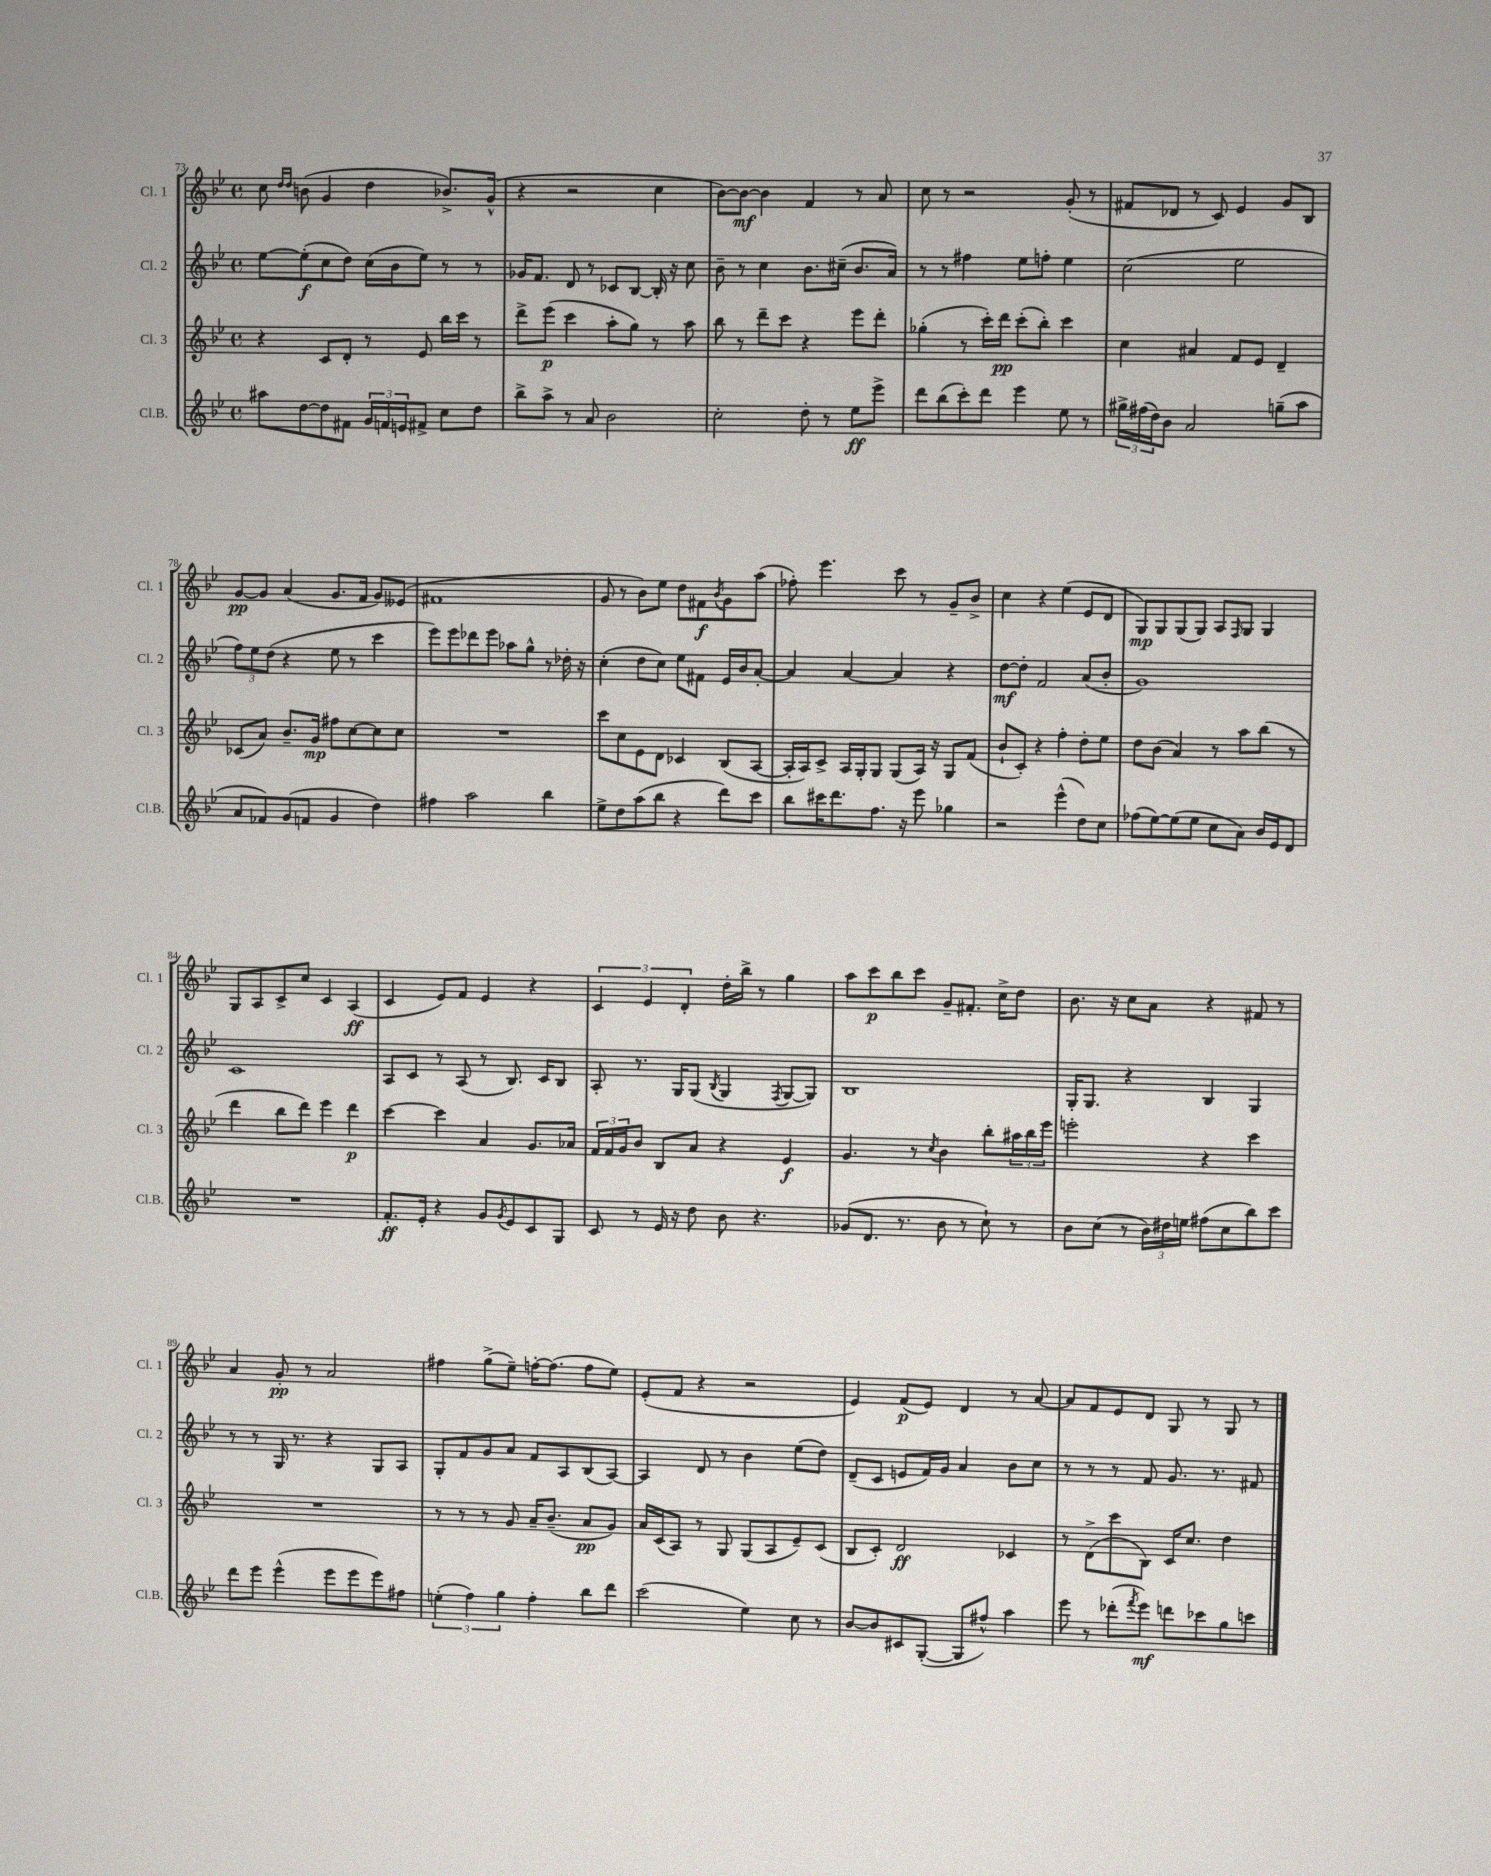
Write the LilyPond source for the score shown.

<<
\new StaffGroup <<
\new Staff = "s0" \with { instrumentName = "Cl. 1" shortInstrumentName = "Cl. 1" } {
    \clef treble \key bes \major \defaultTimeSignature \time 4/4
    c''8 \grace { d''16 d''16 } b'8( g'4 d''4 bes'8.->) g'16-^( |
    r4 r2 c''4 |
    bes'8~) bes'8~\mf bes'4 f'4 r8 a'8 |
    c''8 r8 r2 g'8-.( r8 |
    fis'8 des'8 r8 c'8) ees'4 g'8 bes8 |
    g'8~\pp g'8 a'4( g'8. f'16 g'8) eeses'8( |
    fis'1 |
    g'8 r8 bes'8) ees''8 d''8 fis'8\f \acciaccatura { bes'8 } g'8 a''8( |
    fes''8-.) ees'''4. c'''8 r8 g'8-- bes'8-> |
    c''4 r4 ees''4( ees'8 d'8 |
    g8\mp) g8 g8( g8) a8 \grace { f16 } g8 g4 |
    g8 a8 c'8-> c''8 c'4 a4\ff( |
    c'4 ees'8) f'8 ees'4 r4 |
    \tuplet 3/2 { c'4 ees'4 d'4-. } d''16-. bes''16-> r8 g''4 |
    a''8 c'''8\p bes''8 c'''8 g'8-- fis'8.-. c''16-> d''8 |
    bes'8. r16 c''8 a'8 r4 fis'8 r8 |
    a'4 g'8-.\pp r8 a'2 |
    fis''4 g''8->( ees''8--) f''16~-. f''8.( f''8 ees''8) |
    ees'8-.( f'8 r4 r2 |
    ees'4) f'8\p( ees'8) d'4 r8 a'8~ |
    a'8 f'8 ees'8 d'8 g8 r8 g8 r8 \bar "|." |
}
\new Staff = "s1" \with { instrumentName = "Cl. 2" shortInstrumentName = "Cl. 2" } {
    \clef treble \key bes \major \defaultTimeSignature \time 4/4
    ees''8~ ees''8-.\f( c''8 d''8) c''16( bes'16 ees''8) r8 r8 |
    ges'16 f'8. d'8 r8 ces'8 bes8~ bes16-. r16 c''8 |
    bes'8-- r8 c''4 bes'8. cis''16--( bes'8. a'16) |
    r8 r8 fis''4 ees''8 f''8-. ees''4 |
    c''2( ees''2 |
    \tuplet 3/2 { f''8) ees''8 d''8( } r4 ees''8 r8 c'''4 |
    ees'''8) ees'''8 des'''8 ees'''8 aes''8 g''8-^ r8 des''16-. r16 |
    c''4-.( d''8 c''8) ees''8 fis'8 ees'16 bes'16 a'8~-. |
    a'4 a'4~ a'4 r4 |
    d''8~\mf d''8-. f'2 a'8( bes'8-. |
    g'1) |
    c'1 |
    a8 c'8 r8 a8( r8 bes8.) c'16 bes8 |
    a8-. r8. g16 g8( \acciaccatura { bes8 } g4 \acciaccatura { f8 } g8~ g8) |
    bes1 |
    g16-. g8. r4 bes4 g4 |
    r8 r8 g16 r8. r4 g8 a8 |
    g8-. f'8 g'8 a'8 f'8 a8 bes8( a8~) |
    a4 d'8 r8 bes'4 ees''8( d''8) |
    d'8--( c'8 e'8 f'16) g'16 a'4 bes'8 c''8 |
    r8 r8 r8 f'8 g'8. r8. fis'8 \bar "|." |
}
\new Staff = "s2" \with { instrumentName = "Cl. 3" shortInstrumentName = "Cl. 3" } {
    \clef treble \key bes \major \defaultTimeSignature \time 4/4
    r4 c'8 d'8-. r8 ees'8 bes''16 c'''16 r8 |
    d'''8-> ees'''8\p( c'''4 a''8-. g''8) r8 a''8 |
    bes''8 r8 d'''8-- c'''8 r4 ees'''8 d'''8-. |
    ges''4-.( r8 c'''16-.) d'''16\pp c'''8-.( bes''8-.) c'''4 |
    c''4 ais'4 f'8 ees'8 d'4-- |
    ces'8( a'8) bes'8.-- g'16\mp fis''8 c''8~ c''8 c''8 |
    R1 |
    c'''8 c''8 ees'8 d'8 ces'4 bes8( a8~ |
    a16-. a16) c'8-> a16 g16-. g8 g8( a16) r16 g8 f'8( |
    bes'8-! c'8-.) r4 f''4-. d''8-. ees''8 |
    d''8 bes'8( a'4) r8 a''8 bes''8( r8 |
    d'''4 bes''8 d'''8) ees'''4 d'''4\p |
    c'''4~ c'''4 a'4 g'8. aes'16 |
    \tuplet 3/2 { f'16 f'16 g'16 } bes'8 bes8 a'8 r4 ees'4\f |
    g'4. r8 \acciaccatura { c''8 } bes'4 bes''8-. \tuplet 3/2 { ais''16 bes''16 ees'''16 } |
    e'''2-. r4 c'''4 |
    R1 |
    r8 r8 r8 g'8 a'16-- bes'8.--( a'8\pp g'8) |
    a'16 c'16( a8) r8 g8 g8( a8 ees'8--) c'8( |
    bes8 c'8-.) d'2\ff ces'4 |
    r8 d'8->( c'''8 bes8) c'16 c''8. d''4 \bar "|." |
}
\new Staff = "s3" \with { instrumentName = "Cl.B." shortInstrumentName = "Cl.B." } {
    \clef treble \key bes \major \defaultTimeSignature \time 4/4
    ais''8 d''8~ d''8 fis'8 \tuplet 3/2 { g'16 f'16 e'16 } fis'8-> c''8 d''8 |
    bes''8-> a''8-> r8 a'8 bes'2 |
    c''2-. d''8-. r8 ees''8\ff ees'''8-> |
    d'''8 bes''8( c'''8-.) d'''8 ees'''4 ees''8 r8 |
    \tuplet 3/2 { gis''16-> fis''16( d''16) } bes'8 a'2 g''8--( a''8 |
    a'8 fes'8) g'8( f'8 g'4 d''4) |
    fis''4 a''2 bes''4 |
    ees''8-> d''8 a''8( bes''8 r4 d'''8) c'''8 |
    bes''8 cis'''16 d'''8. f''8. r16 ees'''8 ges''4 |
    r2 ees'''4-^( d''8) c''8 |
    fes''8( ees''8~) ees''8( ees''8 c''8 a'8) bes'16 ees'16 d'8 |
    R1 |
    f'8.-.\ff ees'16-. r4 g'8 \acciaccatura { g'8 } ees'8 c'8 g8 |
    c'8 r8 ees'16 r16 d''8 bes'8 r4. |
    ges'8( d'8. r8. bes'8 r8 c''8-!) r8 |
    bes'8 c''8( r8 \tuplet 3/2 { bes'16) dis''16 e''16 } fis''8( c''8 bes''8) c'''8 |
    d'''8 ees'''8 ees'''4-^( ees'''8 ees'''8 ees'''8) fis''8 |
    \tuplet 3/2 { e''4-.( f''4) g''4 } f''4-. bes''8 d'''8 |
    c'''2( ees''4) c''8 r8 |
    bes'8~ bes'8 cis'8 g8~-.( g8 fis''8-^) a''4 |
    ees'''8 r8 des'''8-.( \acciaccatura { f'''8 } ees'''8\mf) d'''8 ces'''8 g''8 c'''8 \bar "|." |
}
>>
>>
\layout { \context { \Score currentBarNumber = #73 } }
